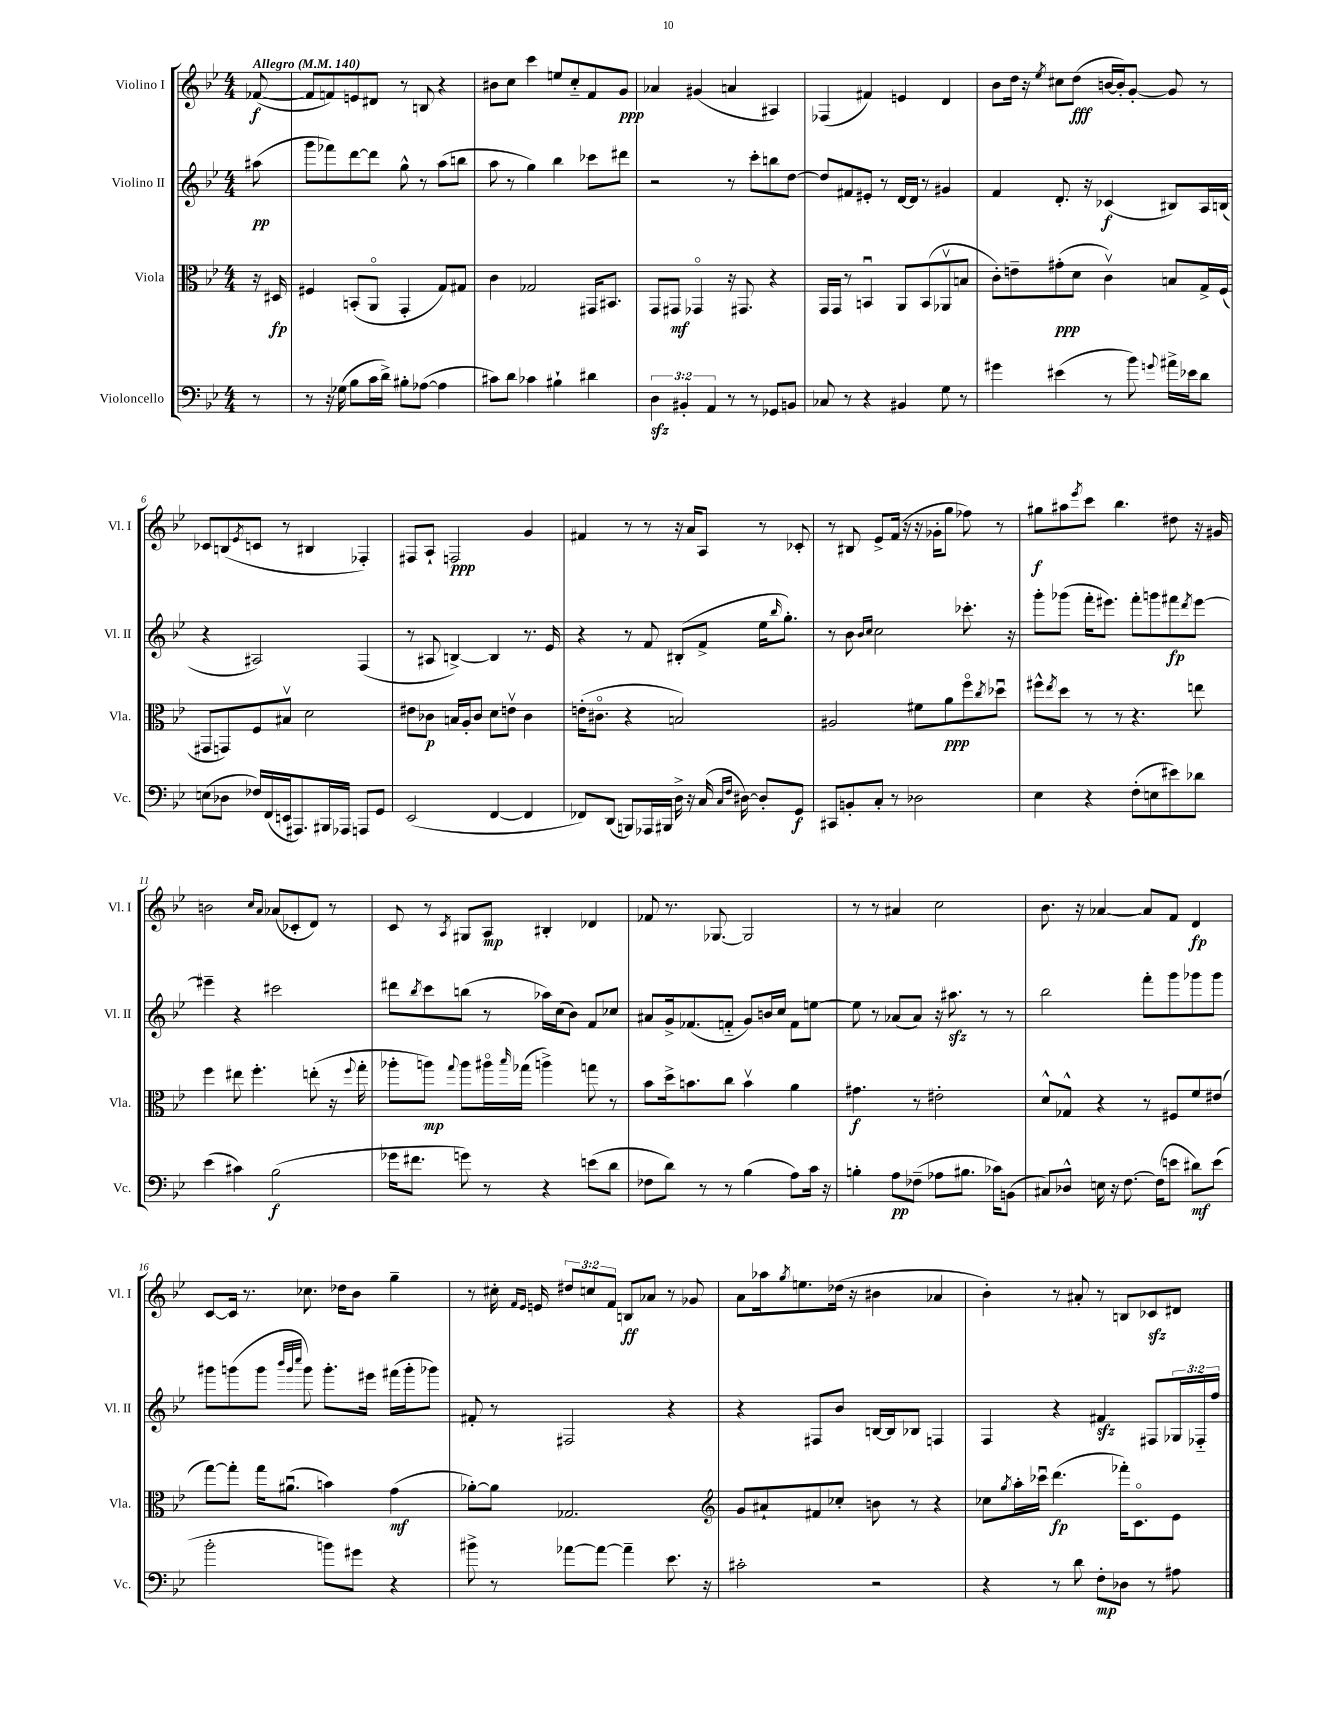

**kern	**kern	**kern	**kern
*staff4	*staff3	*staff2	*staff1
*clefF4	*clefC3	*clefG2	*clefG2
*k[b-e-]	*k[b-e-]	*k[b-e-]	*k[b-e-]
*M4/4	*M4/4	*M4/4	*M4/4
*MM140	*MM140	*MM140	*MM140
8r	16r	(8aa#	([8f-
.	16D#	.	.
=	=	=	=
8r	4F#	8ggg	8f-]
16r	.	8fff-)	8f)
(16G-	.	.	.
8B-	(8BB'	[8ddd	8e
16c	8AAo	8ddd]	8d#
16d^)	.	.	.
8B#'	4GG'	8gg^^	8r
([8A-	.	8r	8B
4A-]	8G)	(8aa	4r
.	8G#	8bb	.
=	=	=	=
8c#)	4c	8aa	8b#
8d	.	8r	8cc
4c-	2G-	4gg)	4ccc
4B#`	.	4bb-	8ee
.	.	.	8cc'~
4d#	16GG#	8ccc-	8f
.	8.BB#	.	.
.	.	8ddd#	8g
=	=	=	=
6D	8GG	2r	4a-
.	8GG#	.	.
6BB#'	.	.	.
.	4GG-o	.	(4g#
6AA	.	.	.
8r	16r	8r	4a
.	8.GG#	.	.
8r	.	8ccc'	.
8GG-	4r	8bb	4A#)
8BB	.	[8dd	.
=	=	=	=
8C-	16GG	8dd]	(4F-
.	16GG	.	.
8r	8r	8f#	.
4r	4BBu	8e#'	4f#)
.	.	8r	.
4BB#	8AA	[16d	4e
.	.	16d]	.
.	(8BB	8r	.
8G	8AA-v	4g#	4d
8r	8B	.	.
=	=	=	=
4g#	8c')	4f	8b-
.	8e~	.	16dd
.	.	.	16r
.	.	.	8qee-
(4e#	(8g#'	8.d'	8cc#
.	8d	.	(8dd
.	.	16r	.
8r	4cv)	(4c-	[16b
.	.	.	16b'])
8b-)	.	.	[8g'
8qqg	.	.	.
16a#^	8B	8B#)	8g]
16e-	.	.	.
8d	16G^	16A	8r
.	(16F	(16B	.
=	=	=	=
(8E	8GG#	4r	8c-
8D-	8GG)	.	(8B
.	.	.	8qe-
16F-)	8F	2A#)	8c
(16FF	.	.	.
16EE	8B#v	.	8r
8.AAA#)	.	.	.
.	2d	.	4B#
16BBB#	.	.	.
16AAA-	.	.	.
8AAA	.	(4F	4F-')
8GG	.	.	.
=	=	=	=
(2EE-	8e#	8r	8F#
.	8c-	8A#	8A`
.	16B	[4B^)	2F
.	16A'	.	.
.	8c-	.	.
[4FF	8d	4B]	.
.	8ev	.	.
4FF]	4c-	8.r	4g
.	.	16e-	.
=	=	=	=
8FF-)	(16e'	4r	4f#
.	8.c#o	.	.
(8DD	.	.	.
8BBB)	4r	8r	8r
16AAA-	.	8f	8r
16BBB#	.	.	.
16D^	2B)	(8B#'	16r
16r	.	.	16a
(16C	.	8f^	8A
16qqC	.	.	.
16qqF	.	.	.
[16D#)	.	.	.
8D#']	.	16ee-	8r
.	.	16qqbb-	.
.	.	8.gg')	.
8GG	.	.	8c-'
=	=	=	=
8CC#	2A#	8r	8r
8BB'	.	8b-	8B#
.	.	16qqb-	.
.	.	16qqcc	.
8C'	.	2cc	8e-^
8r	.	.	(16f
.	.	.	16r
2D-	8f#	.	16r
.	.	.	16g-'
.	8a	.	8gg
.	8ffo	8.ccc-'	8ff-)
.	8qcc	.	.
.	8dd-u	.	8r
.	.	16r	.
=	=	=	=
4E-	8ff#^^	8ggg'	8gg#
.	8qee-	.	.
.	8dd	(8ggg-	8aa#
.	.	.	8qeee-
4r	8r	16fff'	8ccc
.	.	8.eee#)	.
.	8r	.	4.bb-
(8F'	4.r	8fff'	.
8E	.	8ggg	.
8e#)	.	8fff#	8dd#
.	.	8qddd	.
8d-	8ee	[8eee#	16r
.	.	.	16g#
=	=	=	=
(4e-	4ff	4eee#~]	2b
4c#)	8ee#	4r	.
.	4.ff'	.	.
.	.	.	16qqcc
.	.	.	16qqa
(2B-	.	2ccc#	(8a-
.	.	.	8c-'
.	(8ee'	.	8d)
.	16r	.	8r
.	8qqff	.	.
.	16gg'	.	.
=	=	=	=
16g-	8aa-'	8ddd#	8c
8.f#	.	.	.
.	.	8qbb-	.
.	8aa)	8ccc	8r
.	8qqgg	.	8qA
8g)	8aa	(8bb	8G#
8r	16aa#o	8r	8A
.	16qqbb-	.	.
.	(16gg-	.	.
4r	4aa^)	16aa-)	4B#'
.	.	(16cc	.
.	.	8b-)	.
(8e	8gg	8f	4d-
8d	8r	8cc-	.
=	=	=	=
8F-	8b-	8a#	8f-
8d)	16dd^	16g^	8.r
.	8.b	(8.f-	.
8r	.	.	.
.	.	.	[8.G-
8r	8cc	8f'~	.
(4B-	4bv	8g)	2G-]
.	.	16b	.
.	.	16cc	.
8A)	4a	8f	.
16c	.	[8ee	.
16r	.	.	.
=	=	=	=
4B'	4.g#	8ee]	8r
.	.	8r	8r
8A	.	(8a-	4a#
(8F-~	8r	8a-)	.
8A-	2e#'	16r	2cc
.	.	8.aa#	.
8.B#	.	.	.
.	.	8r	.
16c-)	.	.	.
(8BB	.	8r	.
=	=	=	=
8C#)	8d^^	2bb-	8.b-
8D-^^	8G-^^	.	.
.	.	.	16r
16E	4r	.	[4a-
16r	.	.	.
[8.F	.	.	.
.	8r	8fff'	8a-]
(16F]	.	.	.
8e	8F#	8ggg	8f
8d#)	8f	8ggg-	4d
(8e	(8e#	8ggg-	.
=	=	=	=
2b-'	[8gg)	8ggg#	[8c
.	8gg']	(8ggg	16c]
.	.	.	8.r
.	16gg	8ggg	.
.	(8.a#u	.	.
.	.	32qqbbb-	.
.	.	32qqggg	.
.	.	32qqcccc	.
.	.	8ggg)	8.cc-
8b)	4b)	8.ggg'	.
.	.	.	16dd-
8g#	.	.	8b-
.	.	16eee#	.
4r	(4g	(16fff#	4gg~
.	.	16ggg'	.
.	.	8ggg-)	.
=	=	=	=
8b#^	[8a-')	8f#'	8r
8r	8a-]	8r	16cc#'
.	.	.	16qqf
.	.	.	16qqe-
.	.	.	16e
[8a-	2.G-	2F#	12dd#
.	.	.	12cc
8a-_	.	.	.
.	.	.	12f
4a-~]	.	.	8B
.	.	.	8a-
8.e-	.	4r	8r
.	.	.	8g-
16r	.	.	.
=	=	=	=
*	*clefG2	*	*
2c#'	8g	4r	8a
.	8a#`	.	16aa-
.	.	.	8qgg
.	.	.	8.ee
.	8f#	8F#	.
.	8cc-'	8b-	(16dd-
.	.	.	16r
2r	8b	[16B	4b#
.	.	16B]	.
.	8r	8B-	.
.	4r	4F	4a-
=	=	=	=
4r	8cc-	4F	4b-')
.	8qgg	.	.
.	16aa'	.	.
.	16ccc-u	.	.
8r	(4.ddd	4r	8r
8d	.	.	8a#'
8F'	.	4f#	8r
8D-	16fff-')	.	8B
.	8.co	.	.
8r	.	8F#	8c-
8A#	8e-	24G-	8d#
.	.	24F-'~	.
.	.	24ff	.
==	==	==	==
*-	*-	*-	*-
